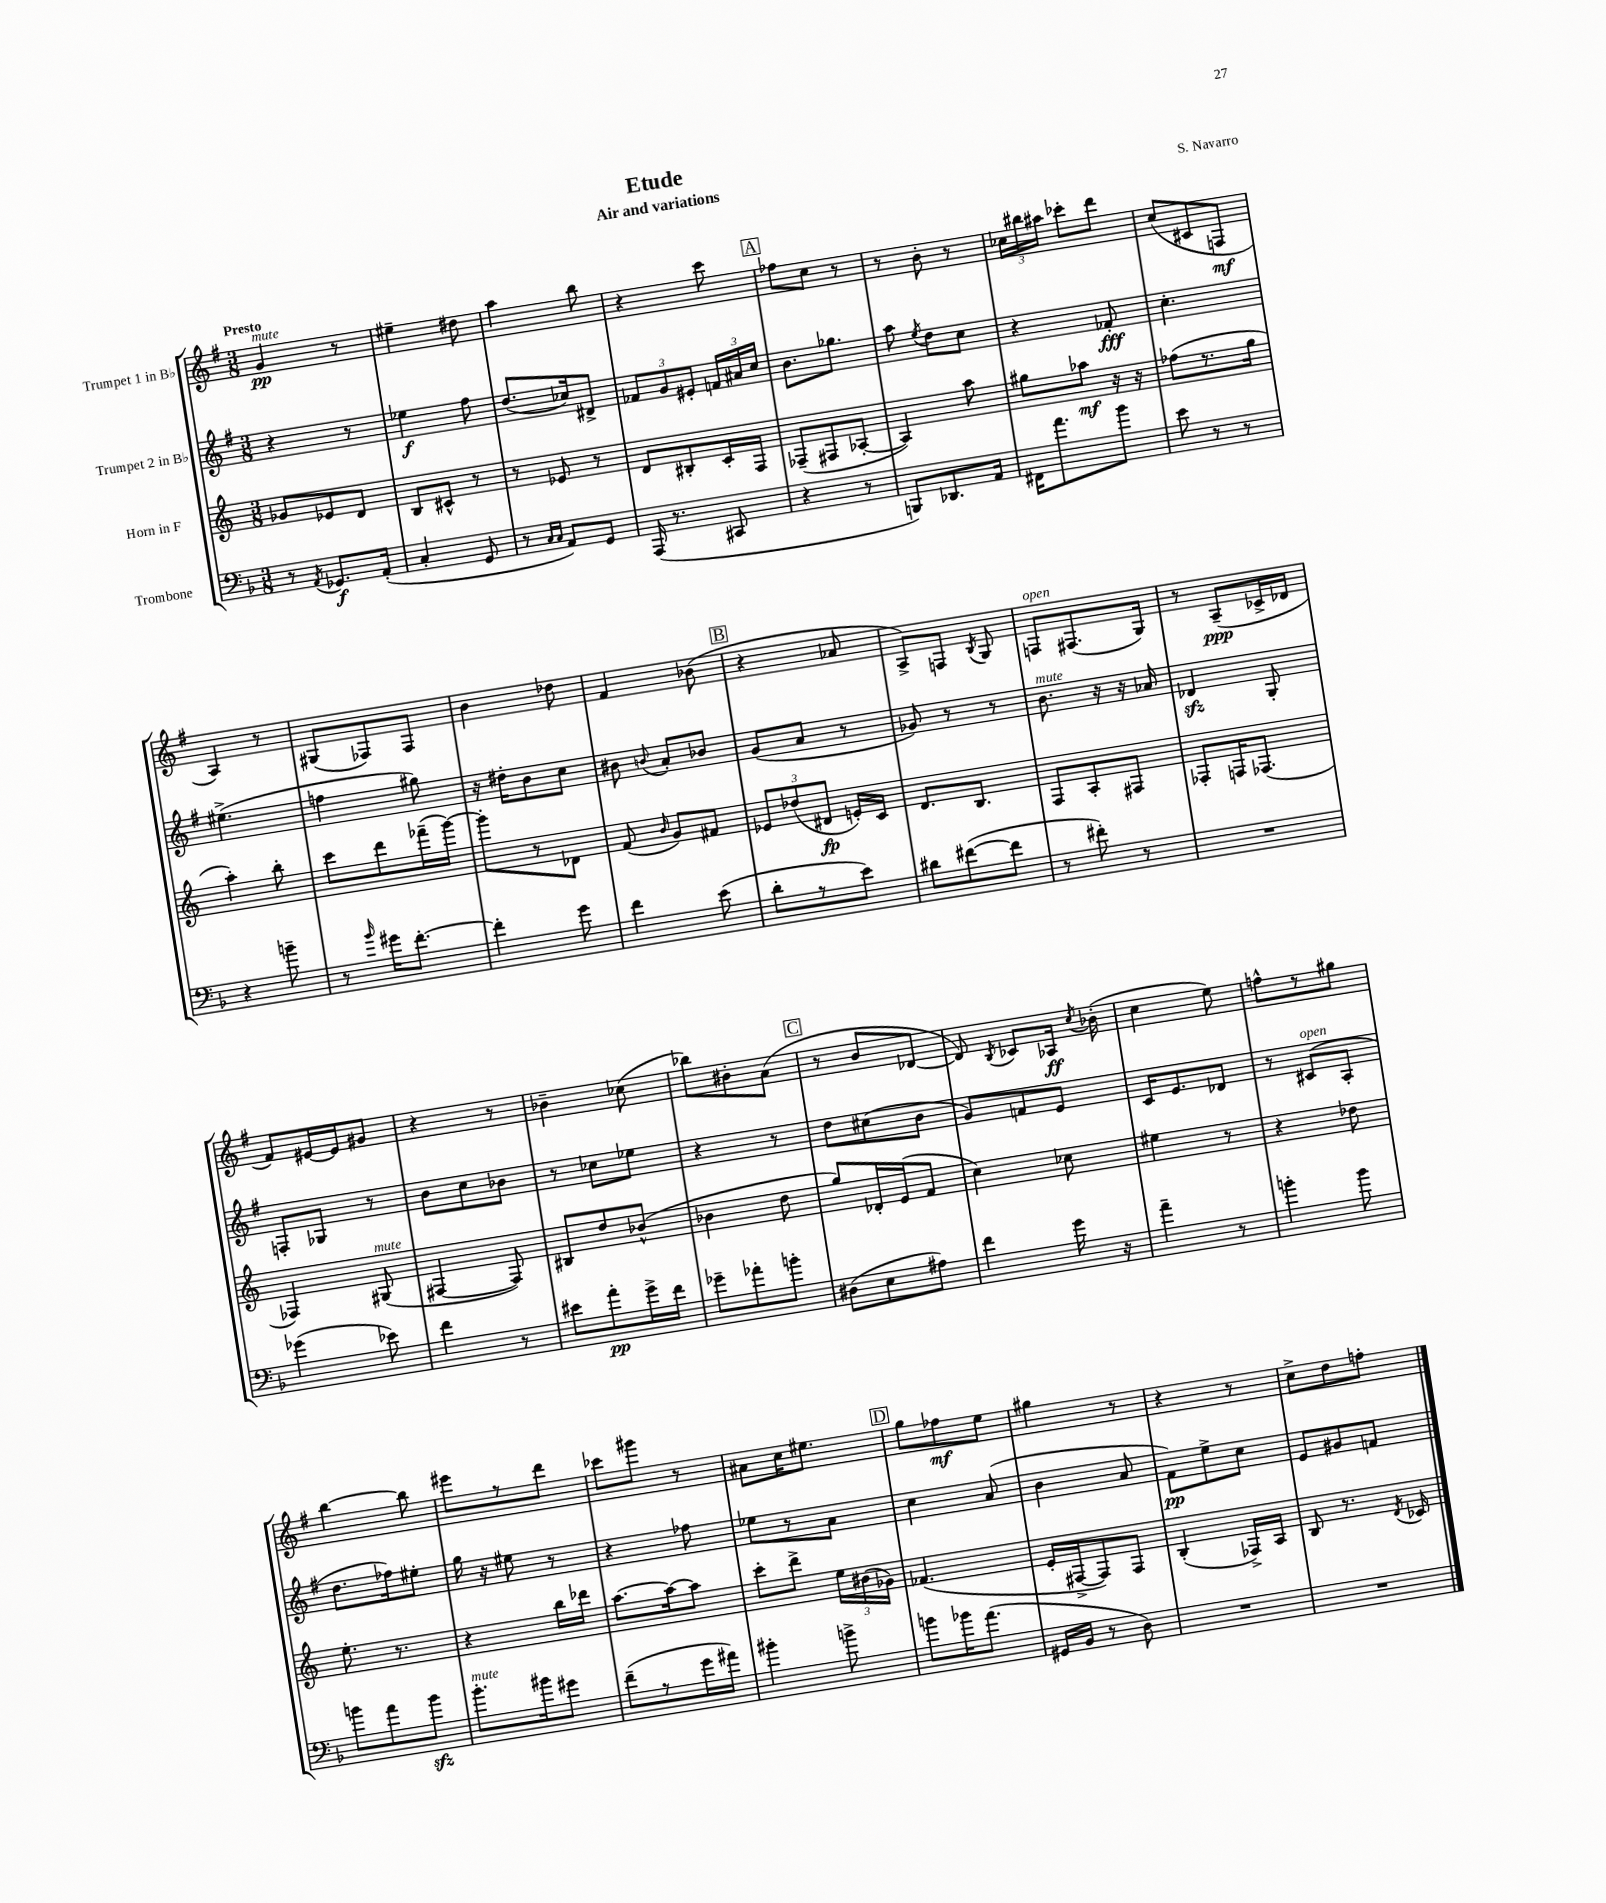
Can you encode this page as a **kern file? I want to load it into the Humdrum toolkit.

**kern	**dynam	**kern	**dynam	**kern	**dynam	**kern	**dynam
*part4	*part4	*part3	*part3	*part2	*part2	*part1	*part1
*staff4	*staff4	*staff3	*staff3	*staff2	*staff2	*staff1	*staff1
*I"Trombone	*	*I"Horn in F	*	*I"Trumpet 2 in B♭	*	*I"Trumpet 1 in B♭	*
*clefF4	*	*clefG2	*	*clefG2	*	*clefG2	*
*k[b-]	*	*k[]	*	*k[f#]	*	*k[f#]	*
*M3/8	*	*M3/8	*	*M3/8	*	*M3/8	*
=1	=1	=1	=1	=1	=1	=1	=1
!	!	!	!	!	!	!LO:TX:a:B:t=Presto	!
!	!	!	!	!	!	!LO:TX:a:i:t=mute	!
8r	.	8g-X/L	.	4r	.	4g/	pp
8qAA/	.	.	.	.	.	.	.
8.GG-X/L	f	8e-X/	.	.	.	.	.
.	.	8d/J	.	8r	.	8r	.
(16AA'/Jk	.	.	.	.	.	.	.
=2	=2	=2	=2	=2	=2	=2	=2
4C'/	.	8B/L	.	4ee-X\	f	4ee#X~\	.
.	.	8c#X^^/J	.	.	.	.	.
8GG/	.	8r	.	8ff#\	.	8dd#X\	.
=3	=3	=3	=3	=3	=3	=3	=3
8r	.	8r	.	(8.dd/L	.	4aa\	.
16qqC/LL	.	.	.	.	.	.	.
16qqC/JJ	.	.	.	.	.	.	.
8AA/L)	.	8e-X/	.	.	.	.	.
.	.	.	.	16cc-X/k)	.	.	.
8GG/J	.	8r	.	8d#X^/J	.	8bb\	.
=4	=4	=4	=4	=4	=4	=4	=4
(16AAA/	.	8d/L	.	12f-X/L	.	4r	.
8.r	.	.	.	.	.	.	.
.	.	.	.	12g/	.	.	.
.	.	8B#X'/	.	.	.	.	.
.	.	.	.	12e#X'/J	.	.	.
8CC#X/	.	16c'/L	.	24fn/LL	.	8ccc\	.
.	.	.	.	24a#X/	.	.	.
.	.	16F/JJ	.	.	.	.	.
.	.	.	.	24cc/JJ	.	.	.
!!LO:REH:place=s1:t=A
=5	=5	=5	=5	=5	=5	=5	=5
4r	.	(8F-X~/L	.	8.b\L	.	8ff-X\L	.
.	.	8F#X/	.	.	.	8cc\J	.
.	.	.	.	8.gg-X\J	.	.	.
8r	.	[8A-X'/J	.	.	.	8r	.
=6	=6	=6	=6	=6	=6	=6	=6
8BBBn/L)	.	4A-/])	.	8aa\	.	8r	.
.	.	.	.	8qee/	.	.	.
8.DD-X/	.	.	.	8dd\L	.	8b'\	.
.	.	8aa\	.	8cc\J	.	8r	.
16AA/Jk	.	.	.	.	.	.	.
=7	=7	=7	=7	=7	=7	=7	=7
16FF#X\KL	.	8gg#X\L	.	4r	.	24cc-X\LL	.
.	.	.	.	.	.	24bb#X\	.
8.a\	.	.	.	.	.	.	.
.	.	.	.	.	.	24aa#X\JJ	.
.	.	8aa-X\J	mf	.	.	8ccc-X'\L	.
8b-\J	.	16r	.	8f-X'/	fff	8ddd\J	.
.	.	16r	.	.	.	.	.
=8	=8	=8	=8	=8	=8	=8	=8
8e\	.	(8ff-X\L	.	4.cc'\	.	(8cc/L	.
8r	.	8.r	.	.	.	8c#X/	.
8r	.	.	.	.	.	8Fn/J	mf
.	.	16gg\Jk	.	.	.	.	.
!!LO:LB:g=z
=9	=9	=9	=9	=9	=9	=9	=9
4r	.	4aa'\)	.	(4.ee#X^\	.	4A/)	.
8bn~\	.	8bb'\	.	.	.	8r	.
=10	=10	=10	=10	=10	=10	=10	=10
8r	.	8ccc\L	.	4ffn\	.	(8G#X/L	.
16qqb-/	.	.	.	.	.	.	.
16g#X\KL	.	8ddd\	.	.	.	8F-X/)	.
[8.f'\J	.	.	.	.	.	.	.
.	.	(16fff-X~\L	.	8gg#X\)	.	8F-/J	.
.	.	[16ggg\JJ)	.	.	.	.	.
=11	=11	=11	=11	=11	=11	=11	=11
4f'\]	.	8ggg'\L]	.	16r	.	4b\	.
.	.	.	.	16dd#X'\KL	.	.	.
.	.	8r	.	8b\	.	.	.
8g\	.	8d-X\J	.	8cc\J	.	8dd-X\	.
=12	=12	=12	=12	=12	=12	=12	=12
4f\	.	(8f/	.	8b#X\	.	4f#/	.
.	.	16qqb/	.	8qqbn/	.	.	.
.	.	8g/L)	.	8a'/L	.	.	.
(8e\	.	8f#X/J	.	8b-X/J	.	(8b-X\	.
!!LO:REH:place=s1:t=B
=13	=13	=13	=13	=13	=13	=13	=13
8d'\L	.	12e-X/L	.	(8g/L	.	4r	.
.	.	(12dd-X/	.	.	.	.	.
8r	.	.	.	8a/J	.	.	.
.	.	12d#X/J	fp	.	.	.	.
8e\J)	.	16en'/LL)	.	8r	.	8a-X/	.
.	.	16c/JJ	.	.	.	.	.
=14	=14	=14	=14	=14	=14	=14	=14
8d#X\L	.	8.d/L	.	8g-X/)	.	8A^/L)	.
([8f#X\	.	.	.	8r	.	8Fn/J	.
.	.	8.B/J	.	.	.	.	.
.	.	.	.	.	.	8qB/	.
8f#\J]	.	.	.	8r	.	8G/	.
=15	=15	=15	=15	=15	=15	=15	=15
!	!	!	!	!	!	!LO:TX:a:i:t=open	!
!	!	!	!	!LO:TX:a:i:t=mute	!	!	!
8r	.	8F/L	.	8.b\	.	8Fn/L	.
8f#X'\)	.	8A'/	.	.	.	(8.F#X/	.
.	.	.	.	16r	.	.	.
8r	.	8F#X/J	.	16r	.	.	.
.	.	.	.	16a-X/	.	16G/Jk)	.
=16	=16	=16	=16	=16	=16	=16	=16
4.r	.	8F-X'/L	.	4d-Xzz/	.	8r	.
.	.	16Fn/K	.	.	.	(8A~/L	ppp
.	.	(8.F-X/J	.	.	.	.	.
.	.	.	.	8G'/	.	16c-X^/L	.
.	.	.	.	.	.	16d-X/JJ	.
!!LO:LB:g=z
=17	=17	=17	=17	=17	=17	=17	=17
(4g-X\	.	4F-X/)	.	8Fn'/L	.	8f#/L)	.
.	.	.	.	8G-X/J	.	[16e#X/L	.
.	.	.	.	.	.	16e#/J]	.
!	!	!LO:TX:a:i:t=mute	!	!	!	!	!
8e-X\)	.	(8G#X/	.	8r	.	8g#X/J	.
=18	=18	=18	=18	=18	=18	=18	=18
4f\	.	[4F#X/	.	8b\L	.	4r	.
.	.	.	.	8cc\	.	.	.
8r	.	8F#/])	.	8b-X\J	.	8r	.
=19	=19	=19	=19	=19	=19	=19	=19
8e#X\L	.	8B#X/L	.	8r	.	4b-X~\	.
8a'\	pp	8dd/	.	8cc-X\L	.	.	.
16g^\L	.	(8b-X^^/J	.	8ee-X\J	.	(8cc-X\	.
16f\JJ	.	.	.	.	.	.	.
=20	=20	=20	=20	=20	=20	=20	=20
8g-X~\L	.	4b-X\	.	4r	.	8bb-X\L)	.
8a-X'\	.	.	.	.	.	8b#X'\	.
8bn'\J	.	8dd\	.	8r	.	(8a\J	.
!!LO:REH:place=s1:t=C
=21	=21	=21	=21	=21	=21	=21	=21
(8D#X\L	.	8gg/L)	.	8dd\L	.	8r	.
8E\	.	16d-X'/L	.	(8cc#X\	.	8b/L	.
.	.	(16e/J	.	.	.	.	.
8A#X\J)	.	8f/J	.	8b\J	.	[8d-X/J	.
=22	=22	=22	=22	=22	=22	=22	=22
4f\	.	4cc\)	.	8g/L)	.	8d-/])	.
.	.	.	.	.	.	8qB/	.
.	.	.	.	8fn/	.	8c-X/L	.
16g\	.	8cc-X\	.	8e/J	.	16A-X/Jk	ff
.	.	.	.	.	.	8qcc/	.
16r	.	.	.	.	.	(16b-X'\	.
=23	=23	=23	=23	=23	=23	=23	=23
4a~\	.	4ee#X\	.	16c/KL	.	4cc\	.
.	.	.	.	8.e/	.	.	.
8r	.	8r	.	8d-X/J	.	8ee\)	.
=24	=24	=24	=24	=24	=24	=24	=24
4bn'\	.	4r	.	8r	.	8ffn^^\L	.
!	!	!	!	!LO:TX:a:i:t=open	!	!	!
.	.	.	.	(8c#X/L	.	8r	.
8b\	.	8dd-X\	.	8A'/J	.	8gg#X\J	.
!!LO:LB:g=z
=25	=25	=25	=25	=25	=25	=25	=25
8bn\L	.	8.ee'\	.	8.dd\L	.	[4bb\	.
8a\	.	.	.	.	.	.	.
.	.	8.r	.	16ff-X\k)	.	.	.
8bzz\J	.	.	.	8ee#X'\J	.	8bb\]	.
=26	=26	=26	=26	=26	=26	=26	=26
!LO:TX:a:i:t=mute	!	!	!	!	!	!	!
8.b-'\L	.	4r	.	16gg\	.	8eee#X\L	.
.	.	.	.	16r	.	.	.
.	.	.	.	8ee#X\	.	8r	.
16b#X\k	.	.	.	.	.	.	.
8g#X\J	.	16bb\LL	.	8r	.	8ddd\J	.
.	.	16ddd-X\JJ	.	.	.	.	.
=27	=27	=27	=27	=27	=27	=27	=27
(8f~\L	.	[8.aa\L	.	4r	.	8ccc-X\L	.
8r	.	.	.	.	.	8ggg#X\J	.
.	.	16aa\k_	.	.	.	.	.
16g\L	.	8aa\J]	.	8ff-X\	.	8r	.
16a#X\JJ)	.	.	.	.	.	.	.
=28	=28	=28	=28	=28	=28	=28	=28
4b#X'\	.	8ccc'\L	.	8ee-X\L	.	8a#X\L	.
.	.	8ddd^\J	.	8r	.	16cc\K	.
.	.	.	.	.	.	8.ee#X\J	.
8bn^\	.	24ee\LL	.	8a\J	.	.	.
.	.	(24b#X\	.	.	.	.	.
.	.	24g-X\JJ)	.	.	.	.	.
!!LO:REH:place=s1:t=D
=29	=29	=29	=29	=29	=29	=29	=29
8bn\L	.	(4.f-X/	.	4cc\	.	8gg\L	.
16b-X\K	.	.	.	.	.	8ff-X\	mf
(8.a\J	.	.	.	.	.	.	.
.	.	.	.	(8a/	.	8ee\J	.
=30	=30	=30	=30	=30	=30	=30	=30
16GG#X/LL	.	16e'/LL	.	4b\	.	4gg#X\	.
16BB-/JJ	.	[16F#X^/J	.	.	.	.	.
8r	.	8F#/])	.	.	.	.	.
8D\)	.	8F#/J	.	8a/	.	8r	.
=31	=31	=31	=31	=31	=31	=31	=31
4.r	.	(4B'/	.	8f#\L)	pp	4r	.
.	.	.	.	8ee^\	.	.	.
.	.	16F-X^/LL)	.	8cc\J	.	8r	.
.	.	16A/JJ	.	.	.	.	.
=32	=32	=32	=32	=32	=32	=32	=32
4.r	.	8B/	.	8e/L	.	8cc^\L	.
.	.	8.r	.	8g#X/	.	8dd\	.
.	.	.	.	8fn/J	.	8ffn'\J	.
.	.	8qd/	.	.	.	.	.
.	.	16c-X/	.	.	.	.	.
==	==	==	==	==	==	==	==
*-	*-	*-	*-	*-	*-	*-	*-
